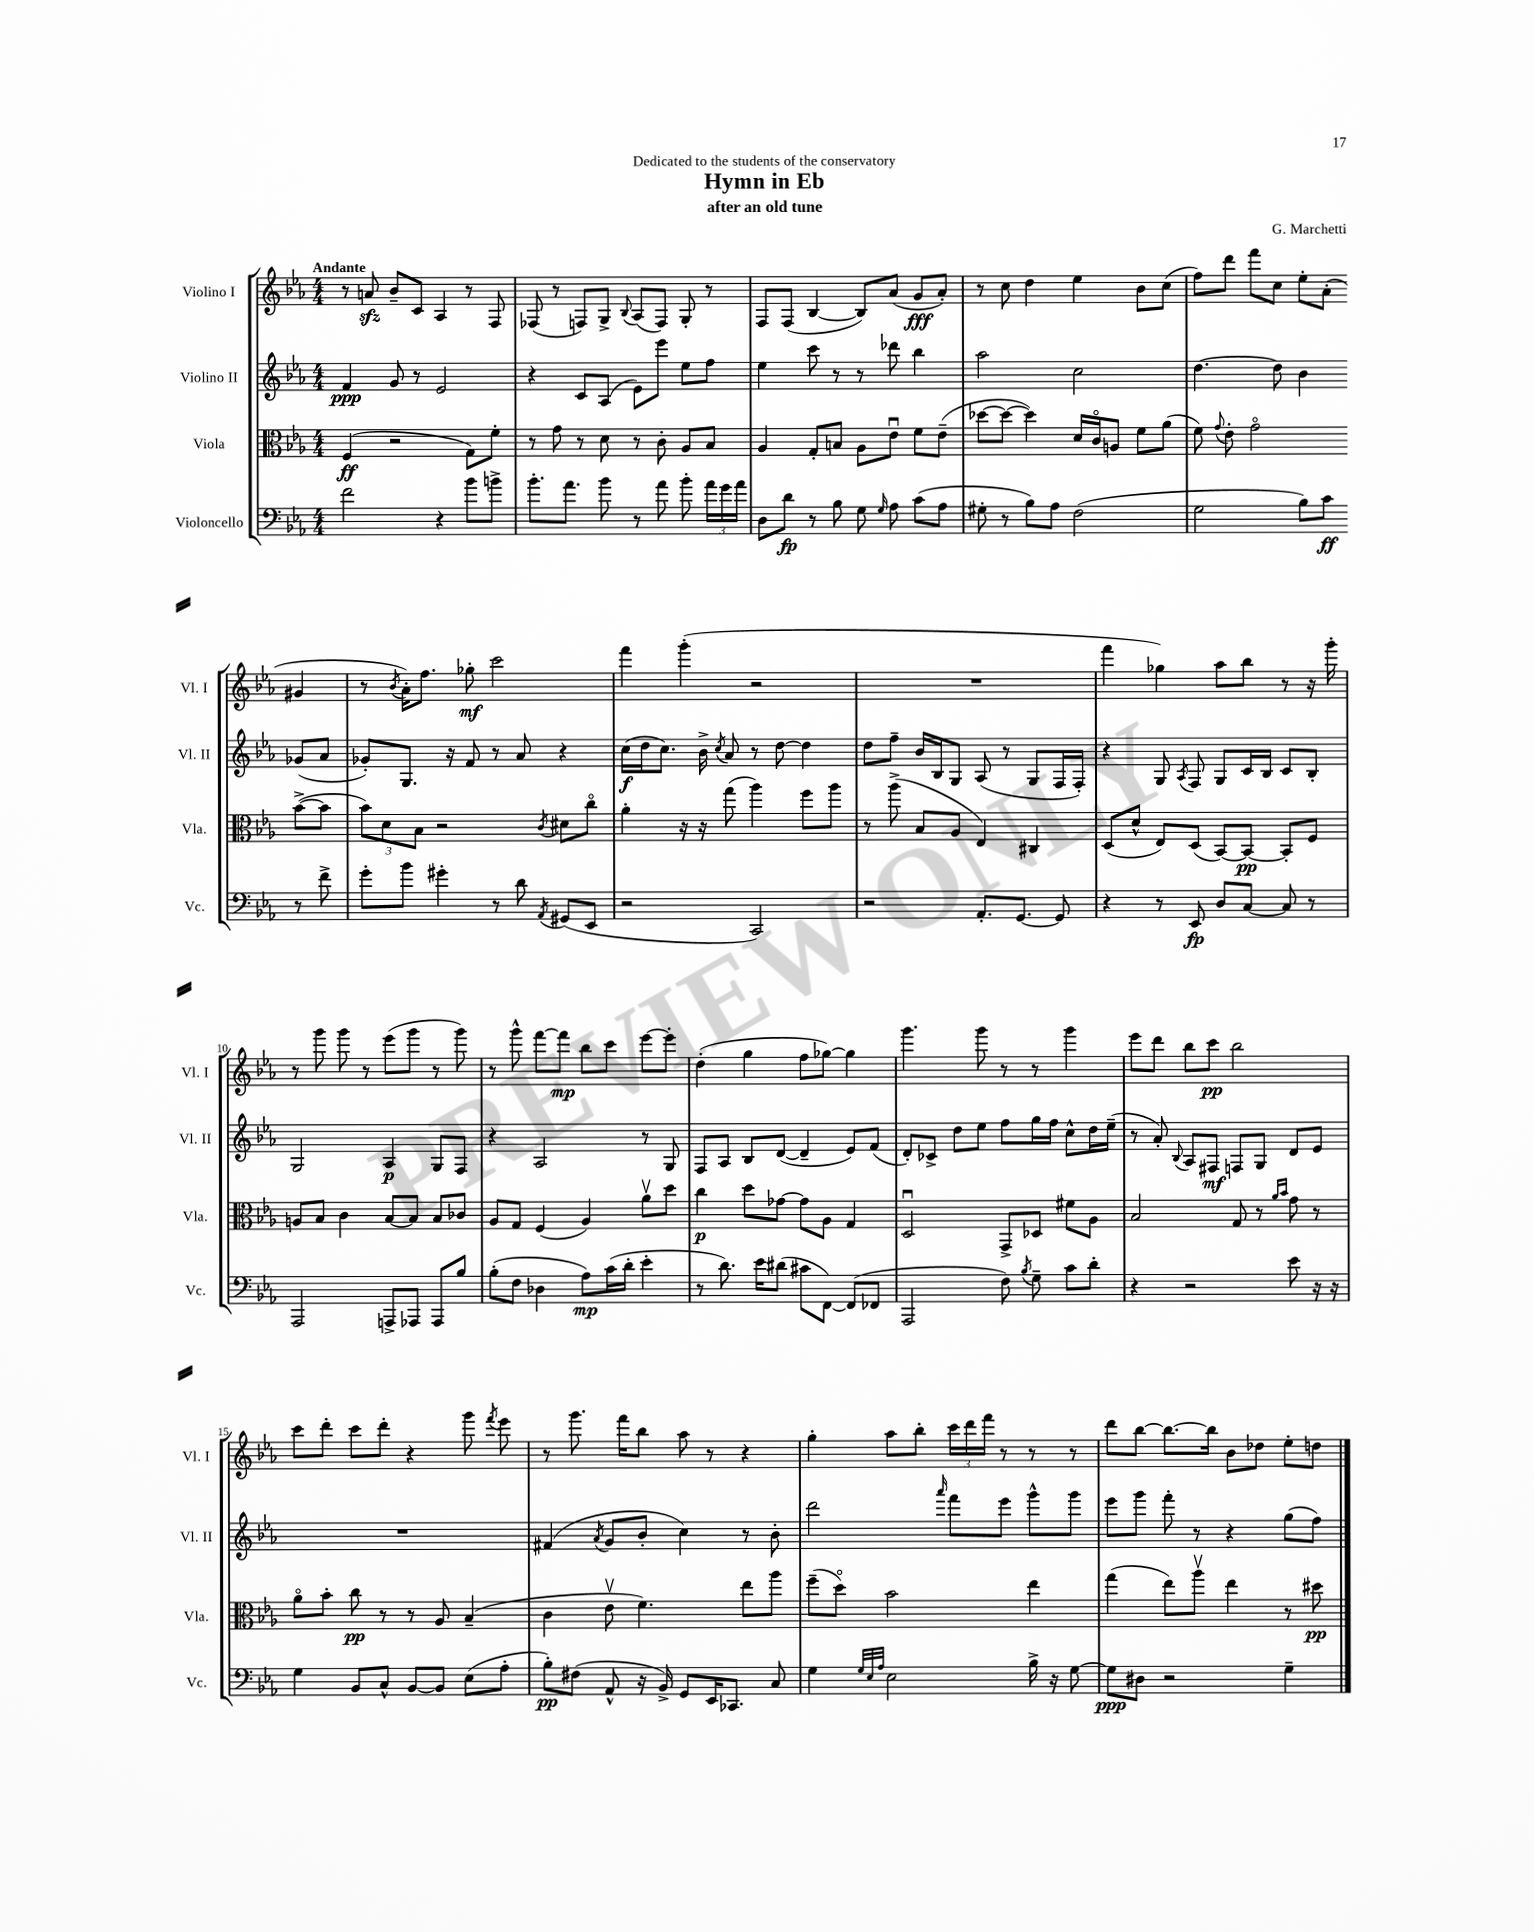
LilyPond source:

\header { title = "Hymn in Eb" composer = "G. Marchetti" subtitle = "after an old tune" dedication = "Dedicated to the students of the conservatory" }
<<
\new StaffGroup <<
\new Staff = "s0" \with { instrumentName = "Violino I" shortInstrumentName = "Vl. I" } {
    \clef treble \key ees \major \numericTimeSignature \time 4/4 \tempo "Andante"
    \autoBeamOff r8 a'8\sfz bes'8[-- c'8] aes4 r8 f8 |
    fes8( r8 f8[) g8]-> \appoggiatura { bes8 } aes8[( f8]) g8-. r8 |
    f8[ f8]( bes4~ bes8[) aes'8]( g'8[\fff aes'8]-.) |
    r8 c''8 d''4 ees''4 bes'8[ c''8]( |
    f''8[) d'''8] f'''8[ c''8] ees''8[-. aes'8]-.( gis'4 |
    r8 \acciaccatura { bes'8 } aes'16[-.) f''8.] ges''8-.\mf c'''2 |
    f'''4 g'''4-.( r2 |
    R1 |
    f'''4 ges''4) aes''8[ bes''8] r8 r16 g'''16-. |
    r8 g'''8 g'''8 r8 ees'''8[( g'''8] r8 g'''8) |
    r8 g'''8-^ f'''8[~ f'''8]\mp bes''8[ c'''8] ees'''8[~ ees'''8]-. |
    d''4-.( g''4 f''8[ ges''8]~) ges''4 |
    g'''4. g'''8 r8 r8 g'''4 |
    ees'''8[ d'''8] bes''8[ c'''8]\pp bes''2 |
    c'''8[ d'''8]-. c'''8[ d'''8]-. r4 g'''8 \acciaccatura { f'''8 } ees'''8 |
    r8 g'''8. f'''16[ bes''8] aes''8 r8 r4 |
    g''4-. aes''8[ bes''8]-. \tuplet 3/2 { c'''16[ d'''16 f'''16] } r8 r8 r8 |
    d'''8[ bes''8]~ bes''8.[~ bes''16] bes'8[ des''8] ees''8[-. d''8] \bar "|." |
}
\new Staff = "s1" \with { instrumentName = "Violino II" shortInstrumentName = "Vl. II" } {
    \clef treble \key ees \major \numericTimeSignature \time 4/4
    \autoBeamOff f'4\ppp g'8 r8 ees'2 |
    r4 c'8[ aes8]( ees'8[) ees'''8] ees''8[ f''8] |
    ees''4 c'''8 r8 r8 des'''8 bes''4 |
    aes''2 c''2 |
    d''4.~ d''8 bes'4 ges'8[( aes'8] |
    ges'8[-.) g8.] r16 f'8 r8 aes'8 r4 |
    c''16[\f( d''16 c''8.]) bes'16-> \acciaccatura { c''8 } aes'8 r8 d''8~ d''4 |
    d''8[ f''8]-- bes'16[ bes16 g8] aes8( r8 g8[ f16 f16]-.) |
    r4 g8 \acciaccatura { aes8 } f8 g8[ c'16 bes16] c'8[ bes8]-. |
    g2 aes4\p g8[ f8] |
    r4 aes2 r8 g8 |
    f8[ aes8] bes8[ d'8]~( d'4-- ees'8[) f'8]( |
    d'8[-.) ces'8]-> d''8[ ees''8] f''8[ g''16 f''16] c''8[-^ d''16 ees''16]--( |
    r8 aes'8-.) \appoggiatura { bes8 } aes8[ fis8]\mf f8[ g8] d'8[ ees'8] |
    R1 |
    fis'4( \acciaccatura { aes'8 } g'8[ bes'8]-. c''4) r8 bes'8-. |
    d'''2 \grace { aes'''16 } f'''8[ ees'''8] g'''8[-^ g'''8] |
    ees'''8[ g'''8] f'''8-. r8 r4 g''8[( f''8]) \bar "|." |
}
\new Staff = "s2" \with { instrumentName = "Viola" shortInstrumentName = "Vla." } {
    \clef alto \key ees \major \numericTimeSignature \time 4/4
    \autoBeamOff f4\ff( r2 g8[) f'8]-. |
    r8 g'8 r8 d'8 r8 c'8-. aes8[ bes8] |
    aes4 g8[-. b8] aes8[ ees'8]\downbow f'8[ ees'8]--( |
    des''8[~ des''8]~ des''4) d'16[ c'16\flageolet a8] f'8[ aes'8]( |
    f'8) \appoggiatura { g'8 } ees'8-. g'2\flageolet bes'8[~->( bes'8] |
    \tuplet 3/2 { bes'8[) d'8 bes8] } r2 \acciaccatura { c'8 } dis'8[ c''8]\flageolet |
    aes'4-. r16 r16 g''8( aes''4) f''8[ aes''8] |
    r8 aes''8->( bes8[ aes8] ees4) cis4 |
    d8[( d'8]-^ ees8[) d8]( bes,8[~) bes,8]~\pp bes,8[-. f8] |
    a8[ bes8] c'4 bes8[~ bes8] bes8[ ces'8] |
    aes8[ g8] f4( aes4) aes'8[\upbow d''8] |
    c''4\p d''8[ ges'8]~ ges'8[ aes8] g4 |
    d2\downbow g,8[-> des8] fis'8[ aes8] |
    bes2 g8 r8 \grace { aes'16[ bes'16] } g'8 r8 |
    aes'8[\flageolet bes'8]-. c''8\pp r8 r8 aes8 bes4--( |
    c'4 ees'8\upbow f'4.) ees''8[ aes''8] |
    f''8[--( d''8]\flageolet) bes'2 ees''4 |
    g''4( ees''8[) aes''8]\upbow ees''4 r8 dis''8\pp \bar "|." |
}
\new Staff = "s3" \with { instrumentName = "Violoncello" shortInstrumentName = "Vc." } {
    \clef bass \key ees \major \numericTimeSignature \time 4/4
    \autoBeamOff f'2 r4 bes'8[ b'8]-> |
    bes'8.[-. aes'8.] bes'8 r8 aes'8 bes'8-. \tuplet 3/2 { aes'16[ g'16 aes'16] } |
    d8[ d'8]\fp r8 bes8 g8 \grace { g16 } aes8 c'8[( aes8] |
    gis8-. r8 bes8[) aes8] f2( |
    g2 bes8[) c'8]\ff r8 f'8-> |
    g'8[-. bes'8] gis'4-. r8 d'8 \acciaccatura { aes,8 } gis,8[( ees,8] |
    r2 c,2) |
    r2 aes,8.[-. g,8.]~ g,8 |
    r4 r8 ees,8\fp d8[ c8]~ c8 r8 |
    aes,,2 a,,8[-> aes,,8] aes,,8[ bes8] |
    bes8[-.( f8] des4 aes8[\mp) c'16( d'16]-. ees'4-. |
    r8 d'8.) ees'16[ dis'8]( cis'8[ f,8]~) f,8[( fes,8] |
    aes,,2 f8) \acciaccatura { bes8 } g8-- c'8[ d'8]-. |
    r4 r2 ees'8 r16 r16 |
    g4 bes,8[ c8]-^ bes,8[~ bes,8] ees8[( aes8]-. |
    bes8[-.\pp) fis8]( aes,8-^ r16 bes,16->) g,8[ ees,16 ces,8.] c8 |
    g4 \grace { g32[ ees32 aes32] } ees2 bes16-> r16 g8~ |
    g8[\ppp dis8] r2 g4-- \bar "|." |
}
>>
>>
